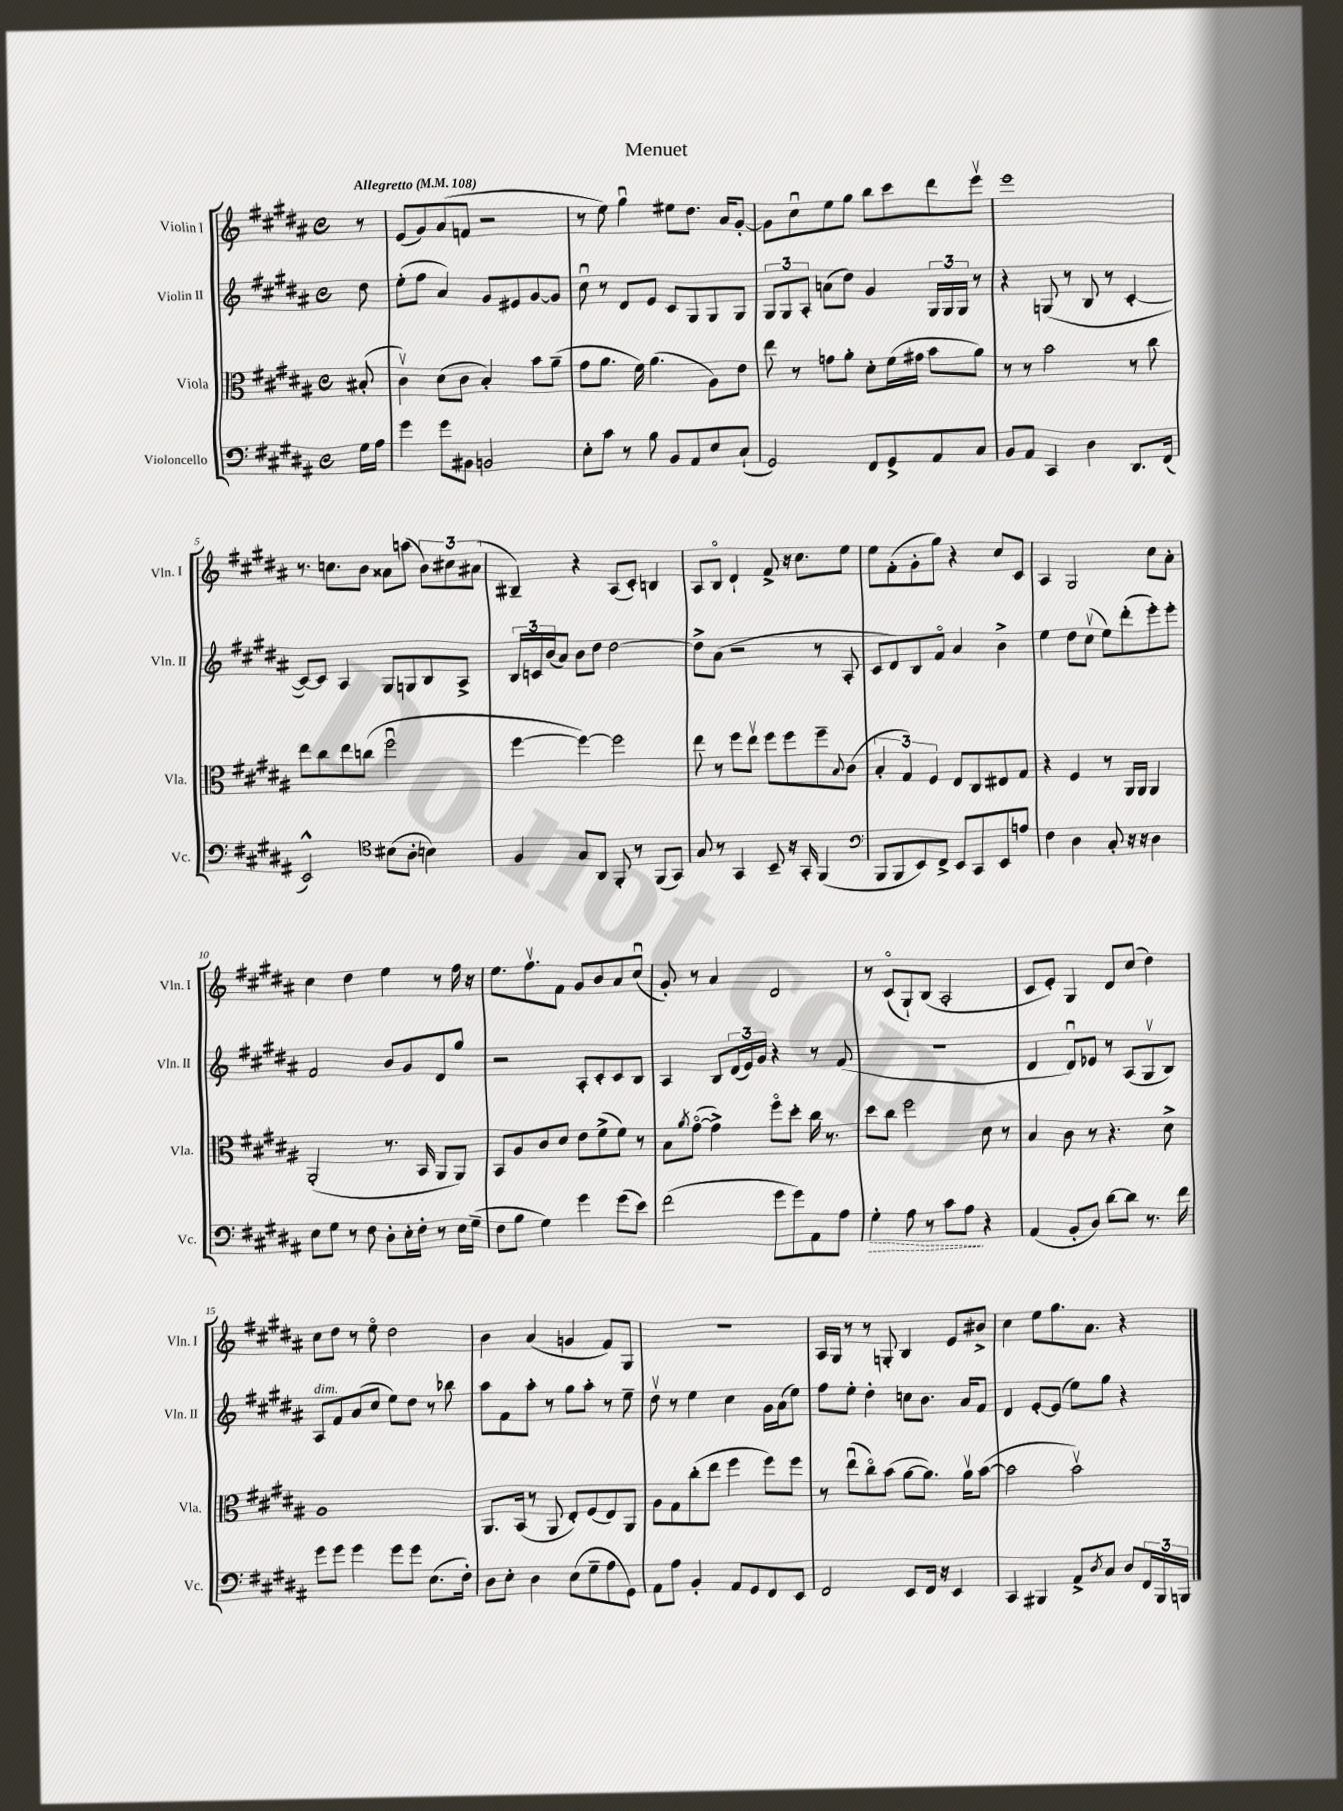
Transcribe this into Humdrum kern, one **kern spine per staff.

**kern	**kern	**kern	**kern
*staff4	*staff3	*staff2	*staff1
*clefF4	*clefC3	*clefG2	*clefG2
*k[f#c#g#d#a#]	*k[f#c#g#d#a#]	*k[f#c#g#d#a#]	*k[f#c#g#d#a#]
*M4/4	*M4/4	*M4/4	*M4/4
*met(c)	*met(c)	*met(c)	*met(c)
*MM108	*MM108	*MM108	*MM108
16G#	(8B#'	8dd#	8r
16A#	.	.	.
=	=	=	=
4g#	4c#v)	(8ee'	(8e
.	.	8ff#	8g#)
8g#	(8d#	4a#)	(8a#
8BB#	8c#	.	8f
2BB	4B')	8g#	2r
.	.	8e#	.
.	8b	[8g#	.
.	(8a#~	8g#]	.
=	=	=	=
8E'	8g#	8cc#u	8r
8c#	8.a#	8r	8ee)
8r	.	8d#	4gg#u
.	16f#)	.	.
8B	(4.a#	8e	.
8BB	.	8c#	8ee#
8AA#	.	8G#	8.dd#
8E	8A#)	8G#	.
.	.	.	16a#
(8C#`	8e	8G#	[8g#'
=	=	=	=
2GG#)	8ee	12G#	8g#]
.	.	12G#	.
.	8r	.	8cc#u
.	.	12A#'	.
.	8g	(8a	8ee
.	8a#'	8dd#)	8gg#
8FF#	8d#'	4g#	8bb
8GG#^	(16f#	.	8ccc#
.	16g#	.	.
8AA#	8b	24G#	8ddd#
.	.	24G#	.
.	.	24G#	.
8C#	8a#)	8r	8eeev
=	=	=	=
8BB	8r	4r	1eee
8AA#	8r	.	.
4CC#	2b	(8G	.
.	.	8r	.
4D#	.	8B	.
.	.	8r	.
8.DD#	8r	[4c#'	.
.	8cc#	.	.
(16FF#	.	.	.
=	=	=	=
2EE^^)	8ee	8c#_)	8.r
.	8cc#	8c#]	.
.	.	.	8.cc
.	8ee	4A#	.
.	(8cc	.	8b
*clefC4	*	*	*
(8B#	2ff#u	8G#	8a##
8A#'	.	8G	(8aa
4B)	.	8B	12b)
.	.	.	12cc#
.	.	8A#^	.
.	.	.	(12a#
=	=	=	=
4F#	[4ff#	24B	4B#~)
.	.	24c	.
.	.	(24b	.
.	.	8a#)	.
8G#	4ff#_)	8b	4r
8AA#	.	8dd#	.
8FF#'	2ff#]	[2dd#	(8A#
8r	.	.	8c#')
(8FF#	.	.	4B
8GG#)	.	.	.
=	=	=	=
8G#	8ee	8dd#^]	8A#
8r	8r	(8a#	8Bo
4GG#	8ff#	2r	4d#`
.	8eev	.	.
8BB~	8ff#	.	8f#^
16r	8ff#	.	16r
16GG#'	.	.	8.cc#
(4FF#	8ff#~	8r	.
.	8qqB	.	.
.	(8c#	8A#'	8ee
=	=	=	=
*clefF4	*	*	*
8BBB	6B'	8c#	8ee
8BBB	.	8d#)	(8f#'
.	6G#)	.	.
8EE)	.	8B	8g#'
.	6F#	.	.
8FF#^	.	8f#o	8gg#)
8EE	8E	4a#	4r
8CC#	8C#	.	.
8EE	8E#	4b^	8cc#
8A	8G#	.	8c#
=	=	=	=
4F#	4r	4ee	4A#
4D#	4F#	8dd#	2G#
.	.	(8cc#v	.
8C#'	8r	8ee)	.
16r	16AA#	(8ddd#'	.
16r	16AA#	.	.
4D#	4AA#	8eee')	8cc#
.	.	8eee'	8a#'
=	=	=	=
8E	(2AA#'	2f#	4cc#
8G#	.	.	.
8r	.	.	4dd#
8F#	.	.	.
8D#'	8.r	8b	4ee
16E'	.	8g#	.
16F#'	16BB	.	.
8r	8AA#	8d#	8r
16E	8AA#)	8gg#	16ff#
(16G#~	.	.	16r
=	=	=	=
8F#	8BB	2r	8.ee
8B	8A#	.	.
.	.	.	8.ff#v
4G#)	8c#	.	.
.	8d#	.	8f#
4g#	8e	8A#'	8g#
.	(8f#^	8c#'	8b
(8g#	8f#)	8c#	8a#
8e)	8r	8B	(8cc#u
=	=	=	=
(2f#	8B	4A#	8g#')
.	8qa#	.	.
.	([8g#o	.	8r
.	4g#^])	8B	4a#
.	.	(24d#	.
.	.	24e)	.
.	.	24g#	.
8g#	8ff#o	4r	2d#
8g#)	8dd#'	.	.
8AA#	16cc#	8r	.
.	8.r	.	.
8A#	.	(8f#	.
=	=	=	=
4G#'	8dd#	1r	8r
.	8cc#	.	(8c#o
8A#	2ff#	.	8G#`)
8r	.	.	(8B
8c#	.	.	2A#'
8A#	.	.	.
4r	8d#	.	.
.	8r	.	.
=	=	=	=
(4AA#	4B	4d#	8c#
.	.	.	8e')
8BB'	8c#	8d#u)	4G#
8D#)	8r	8e-	.
[8d#	4.r	8r	8d#
8d#]	.	(8A#	(8cc#
8.r	.	8G#v	4dd#)
.	8d#^	8B)	.
16f#	.	.	.
=	=	=	=
8g#	1A#	8A#	8cc#
8g#	.	8f#	8dd#
4g#	.	(8a#	8r
.	.	8cc#	8eeo
8g#	.	8ee)	2dd#
8g#	.	8dd#	.
(8.E	.	8r	.
.	.	8bb-	.
16F#')	.	.	.
=	=	=	=
8D#	8.AA#	8aa#	4b
8E'	.	8f#	.
.	(16BB	.	.
4D#	8r	8aa#'	(4a#
.	8AA#	8r	.
(8E	8E')	8gg#	4g
8G#~	(8F#	8aa#'	.
8A#	8E)	8r	8f#)
8GG#)	8AA#	8ee~	8G#
=	=	=	=
8AA#	8A#	8dd#v	1r
8A#	8G#	8r	.
4BB'	(8cc#'	4ee	.
.	8ee	.	.
8AA#	4ff#	4cc#	.
8GG#	.	.	.
8FF#	8ff#)	16g#	.
.	.	(16a#	.
8EE	8ff#	8ee)	.
=	=	=	=
2FF#	8r	8ff#	16A#
.	.	.	16G#
.	(8eeu	8ee'	8r
.	8cc#o)	4dd#'	8r
.	(8b	.	8G'
8EE	[8a#	8cc	4B
16FF#	8.a#])	8.b	.
16r	.	.	.
4EE	.	.	8e
.	16a#v	16a#	.
.	([8b	8f#	8b#^
=	=	=	=
4CC#	2b]	4d#	4cc#
4BBB#	.	[8e'	8ee
.	.	(8e]	8.gg#
8AA#^	2bv)	8ee)	.
.	.	.	8.a#
8qD#	.	.	.
8C#	.	8gg#	.
8D#	.	4r	4r
24FF#	.	.	.
24BBB#	.	.	.
24BBB	.	.	.
==	==	==	==
*-	*-	*-	*-
